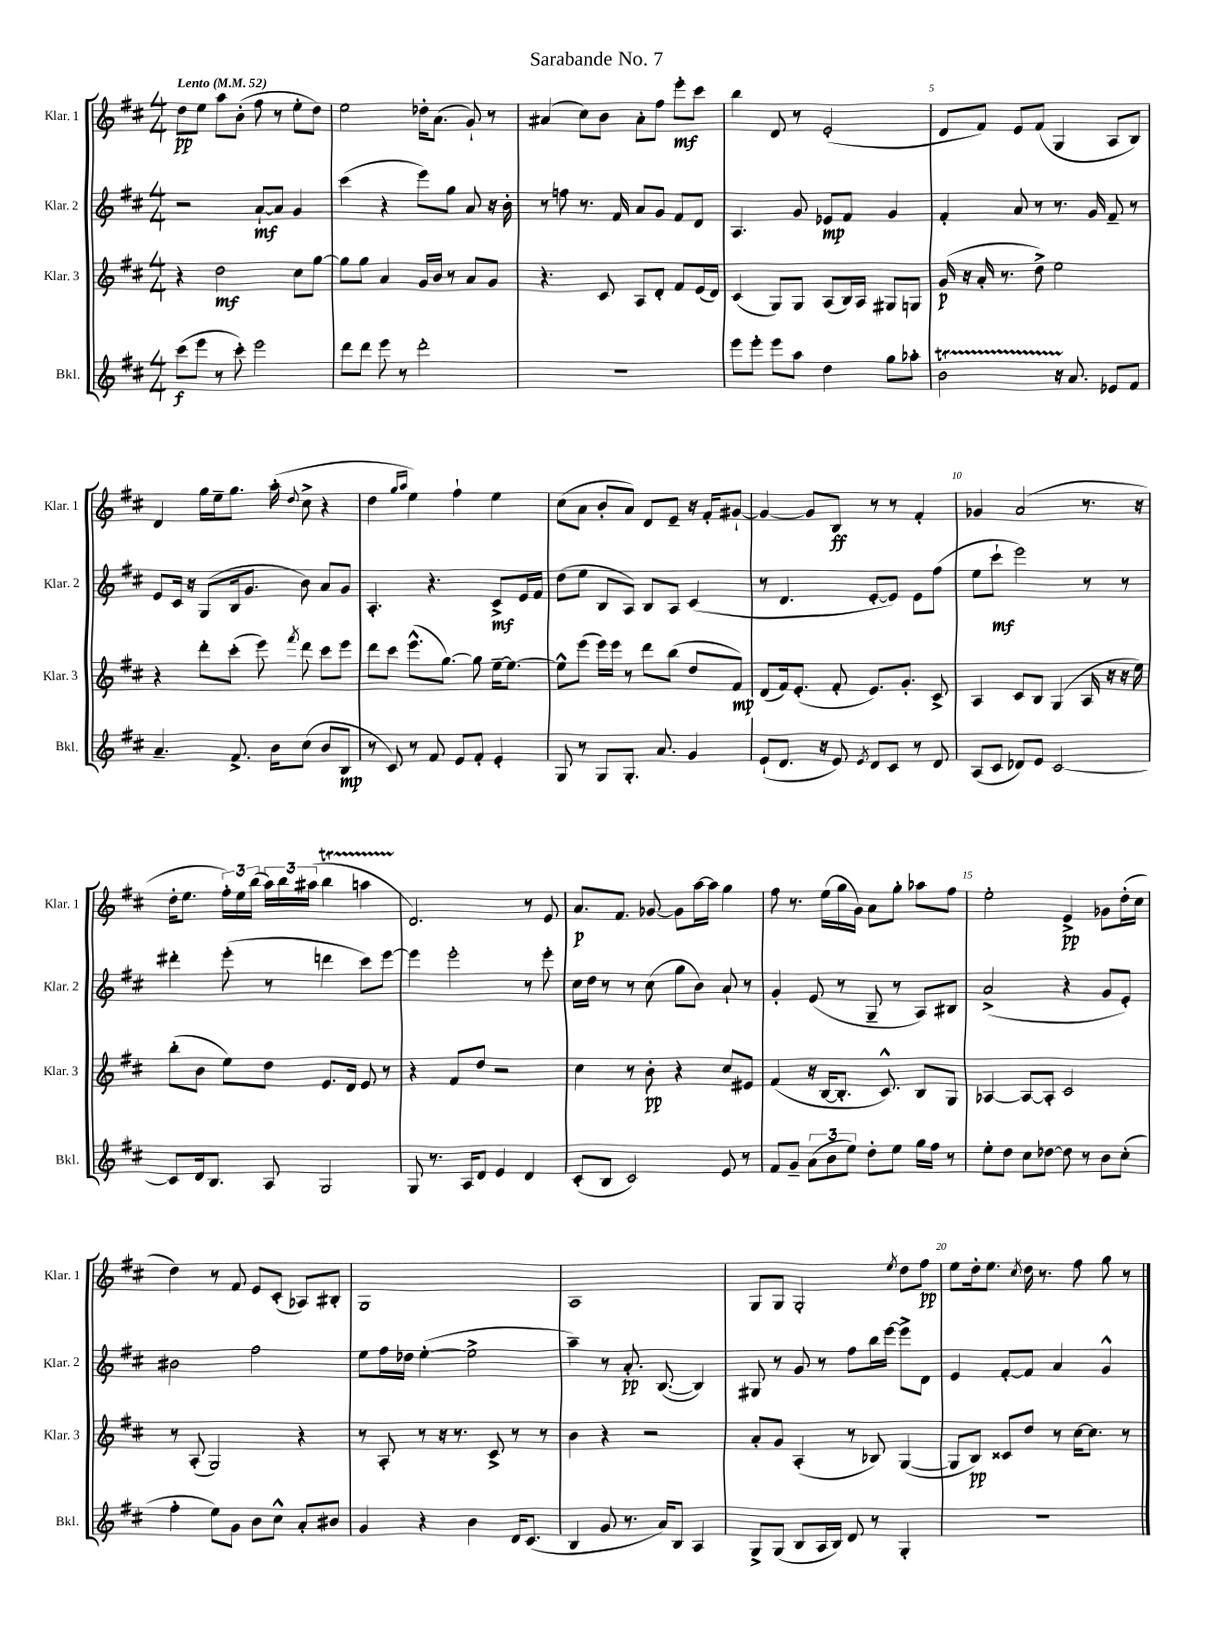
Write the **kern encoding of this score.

**kern	**kern	**kern	**kern
*staff4	*staff3	*staff2	*staff1
*clefG2	*clefG2	*clefG2	*clefG2
*k[f#c#]	*k[f#c#]	*k[f#c#]	*k[f#c#]
*M4/4	*M4/4	*M4/4	*M4/4
*MM52	*MM52	*MM52	*MM52
(8ccc#	4r	2r	8dd
8eee	.	.	8ee
8r	2dd	.	8aa
8ccc#')	.	.	(8b'
2eee	.	[8a`	8ff#
.	.	8a]	8r
.	8cc#	4g	8ee'
.	[8gg	.	8dd)
=	=	=	=
8ddd	8gg]	(4ccc#	2ee
8ddd	8gg	.	.
8eee	4a	4r	.
8r	.	.	.
2ddd'	16g	8eee)	16dd-'
.	16b	.	(8.a
.	8r	8gg	.
.	8a	8a	8g`)
.	8g	16r	8r
.	.	16b'	.
=	=	=	=
1r	4.r	8r	(4a#
.	.	8ff	.
.	.	8.r	8cc#)
.	8c#	.	8b
.	.	16f#	.
.	8A	8a	8a#'
.	8d'	8g	8ff#
.	8f#	8f#	8eee'
.	(16e	8d	8ccc#
.	16d)	.	.
=	=	=	=
8eee	(4c#	4.A	4bb
8eee'	.	.	.
8eee	8G)	.	8d
8aa	8G	8g	8r
4dd	(8A	8e-	(2e'
.	16B)	8f#	.
.	16A	.	.
8gg	8G#	4g	.
8aa-'	8G	.	.
=	=	=	=
2b	(16g	4f#'	8d
.	16r	.	.
.	16a'	.	8f#)
.	8.r	.	.
.	.	8a	8e
.	8dd^)	8r	(8f#
16r	2ee	8.r	4G
8.a	.	.	.
.	.	16g	.
8e-	.	8f#~	8A
8f#	.	8r	8B)
=	=	=	=
4.a~	4r	8e	4d
.	.	16c#	.
.	.	16r	.
.	8ddd'	(8G	16gg
.	.	.	16ee~
8.f#^	(8ccc#'	16B	8.gg
.	.	8.g	.
.	8eee)	.	.
16b	.	.	(16aa'
.	8qfff#	.	8qqdd
(8cc#	8ddd	8b)	8cc#^
8b	8ccc#	8a	4r
8B	8eee	8g	.
=	=	=	=
8r	8ddd	4.A'	4dd
8c#)	8ccc#	.	.
.	.	.	16qqgg
.	.	.	16qqaa
8r	(8.eee^^	.	4ee)
8f#	.	4.r	.
.	[8.gg)	.	.
8e	.	.	4ff#`
8f#'	8gg]	.	.
4e'	[16ee~	8c#^	4ee
.	8.ee_	.	.
.	.	16e	.
.	.	16f#	.
=	=	=	=
8G	8ee^^]	(8dd	(8cc#
8r	(8eee	8ee	8a
8G	16eee)	8B	8b'
.	16eee	.	.
8.G'	8r	8A)	8a)
.	8ddd	8B	8d
8.a	.	.	.
.	(8bb	8A	8e~
4g	8dd	(4c#	16r
.	.	.	16f#'
.	8f#)	.	[8g#`
=	=	=	=
(8e`	(8d	8r	4g#_
8.d	16f#)	4.d	.
.	(8.e'	.	.
.	.	.	8g#]
16r	.	.	.
8e)	8f#'	.	8B
8qe	.	.	.
8d	8.e)	[8e'	8r
8c#	.	8e])	8r
.	8.g'	.	.
8r	.	8e	4f#'
8d	8c#^	(8ff#	.
=	=	=	=
(8A	4A	8ee	4g-
8c#	.	8ccc#`	.
8d-)	8c#	2eee)	(2a
8e	8B	.	.
[2c#	(4G	.	.
.	16A	8r	8.r
.	16r	.	.
.	16r	8r	.
.	16ee)	.	16r
=	=	=	=
8c#]	(8bb'	4ddd#'	16dd'
.	.	.	8.ee
16d	8b	.	.
8.B	.	.	.
.	8ee)	(8eee'	24ff#')
.	.	.	24ee
.	.	.	(24bb
8A	8dd	8r	24aa)
.	.	.	24bb
.	.	.	(24aa#
2G	8.e	4ddd	4bb
.	16d	.	.
.	8e	8ccc#)	4aa
.	8r	[8eee	.
=	=	=	=
8G	4r	4eee]	2.d)
8.r	.	.	.
.	8f#	2eee'	.
16A	.	.	.
8d	8dd	.	.
4e	2r	.	.
4d	.	8r	8r
.	.	8eee'	8e
=	=	=	=
(8c#'	4cc#	16cc#	8.a
.	.	16dd	.
8B	.	8r	.
.	.	.	8.f#
2c#)	8r	8r	.
.	8b'	(8cc#	[8g-
.	4r	8gg	8g-]
.	.	8b)	[16aa
.	.	.	16aa]
8e	8cc#	8a`	4gg
8r	8e#	8r	.
=	=	=	=
8f#	(4f#	4g'	8ff#
8g~	.	.	8.r
(12a	16r	(8e	.
.	[16B	.	(16ee
12b	.	.	.
.	8.B']	8r	16gg
12ee)	.	.	.
.	.	.	16g)
8dd'	.	8G~	8a
.	8.c#^^)	.	.
8ee	.	8r	8gg'
16gg	8B	8A)	8aa-
16ff#	.	.	.
8r	8G	8B#	8ff#
=	=	=	=
8ee'	[4A-	(2a^	2ee'
8dd	.	.	.
8cc#	8A-_	.	.
[8dd-	8A-']	.	.
8dd-]	2c#	4r	4e^
8r	.	.	.
8b	.	8g	8g-
(8cc#'	.	8e')	(16dd'
.	.	.	16cc#
=	=	=	=
4ff#'	8r	2b#	4dd)
.	(8A'	.	.
8ee)	2G)	.	8r
8g	.	.	8f#
8b	.	2ff#	8e
8cc#^^	.	.	(8c#'
8a'	4r	.	8A-)
8b#	.	.	8B#'
=	=	=	=
4g	8r	8ee	1G
.	8A'	16ff#	.
.	.	16dd-	.
4r	8r	([4ee'	.
.	16r	.	.
.	8.r	.	.
4b	.	2ee^]	.
.	8c#^	.	.
16d	8r	.	.
(8.c#	.	.	.
.	8r	.	.
=	=	=	=
4B	4b	4aa~)	1A
8g	4r	8r	.
8.r	.	8.a'	.
.	2r	.	.
16a)	.	([8.B	.
8B	.	.	.
4A	.	4B])	.
=	=	=	=
8G^	8a'	8G#	8G
(8G	8g	8r	8G
8B	(4A'	8g	2G'
16A	.	8r	.
16B)	.	.	.
8d	8r	8ff#	.
8r	8B-)	16bb	.
.	.	[16eee	.
.	.	.	8qee
4G'	([4G	8eee^]	8dd
.	.	8d	8ff#
=	=	=	=
1r	8G]	4e	8ee
.	8B)	.	16dd'
.	.	.	8.ee
.	8c##	[8f#'	.
.	.	.	8qcc#
.	8dd	8f#]	16dd
.	.	.	8.r
.	8r	4a	.
.	[16cc#	.	8ff#
.	8.cc#]	.	.
.	.	4g^^	8gg
.	8r	.	8r
==	==	==	==
*-	*-	*-	*-
